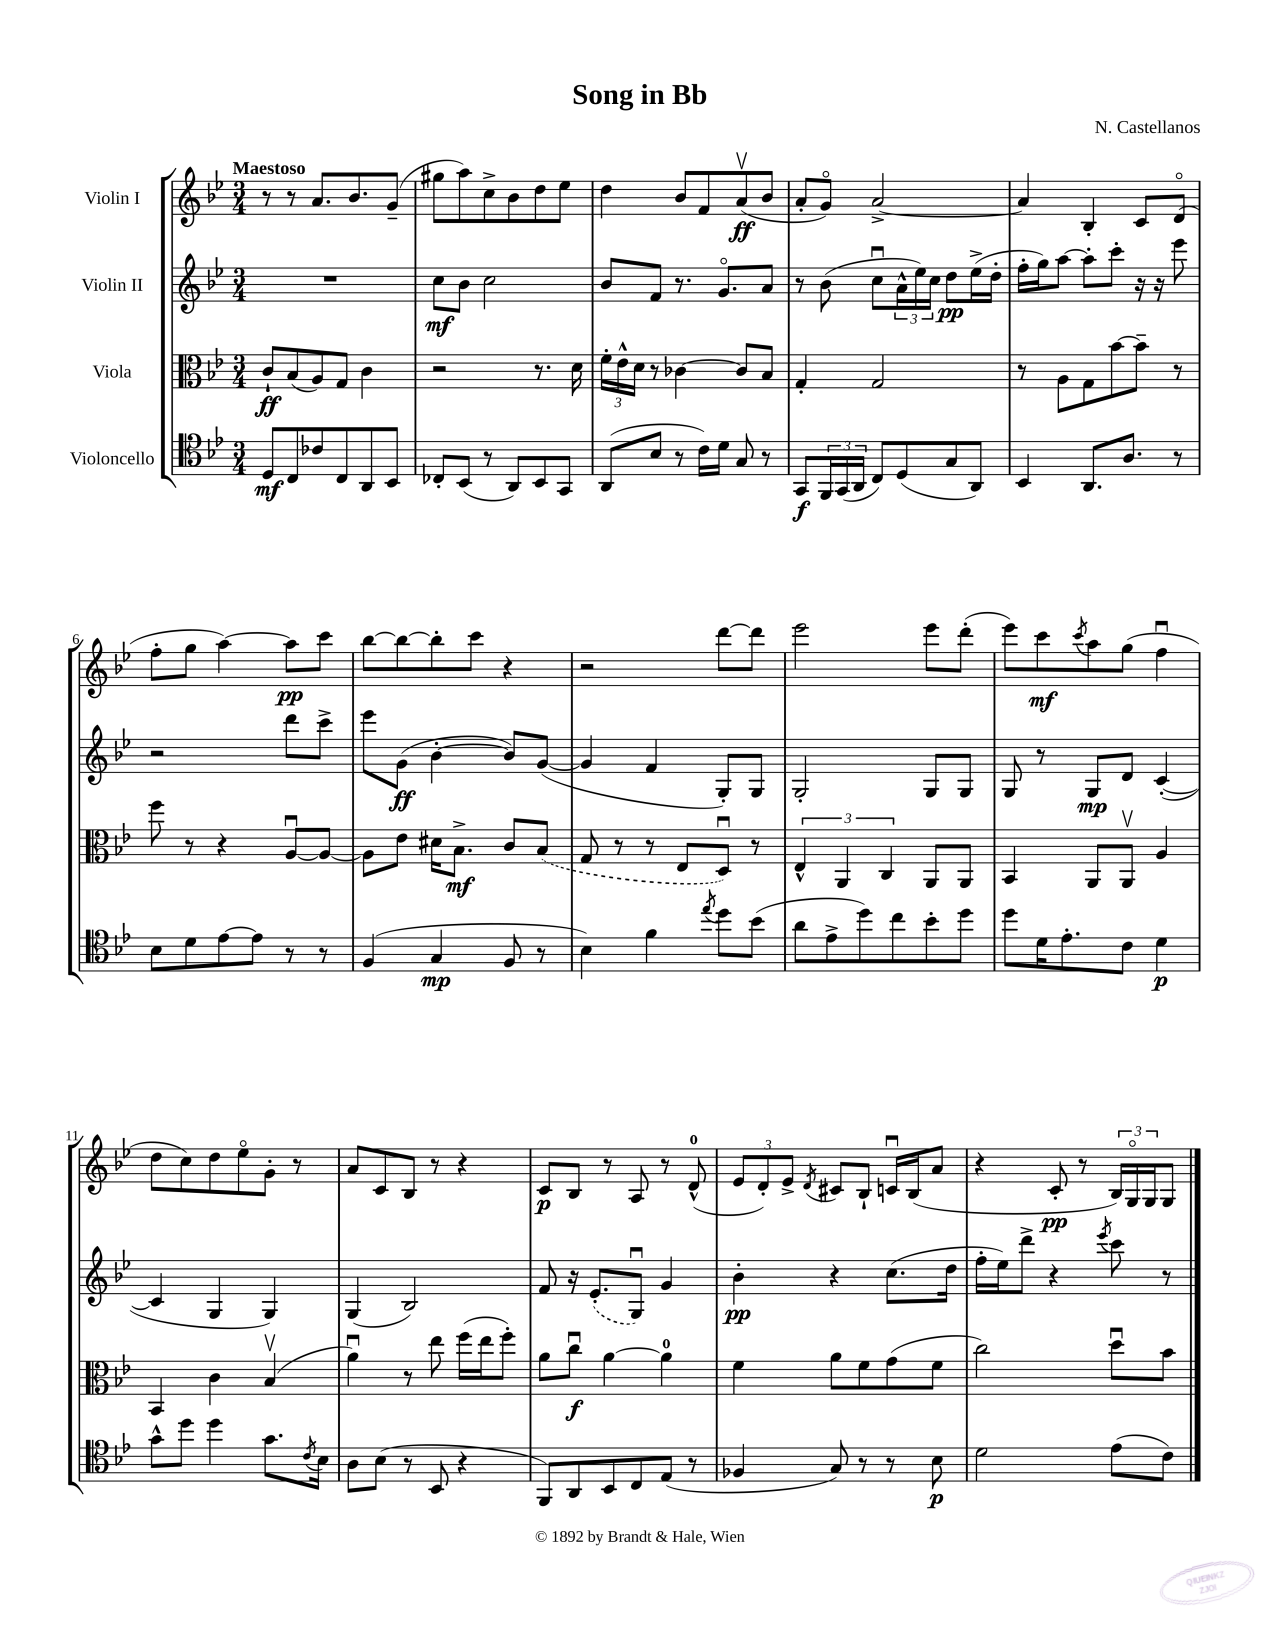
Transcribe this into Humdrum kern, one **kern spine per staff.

**kern	**dynam	**kern	**dynam	**kern	**dynam	**kern	**dynam
*part4	*part4	*part3	*part3	*part2	*part2	*part1	*part1
*staff4	*staff4	*staff3	*staff3	*staff2	*staff2	*staff1	*staff1
*I"Violoncello	*	*I"Viola	*	*I"Violin II	*	*I"Violin I	*
*clefC4	*	*clefC3	*	*clefG2	*	*clefG2	*
*k[b-e-]	*	*k[b-e-]	*	*k[b-e-]	*	*k[b-e-]	*
*M3/4	*	*M3/4	*	*M3/4	*	*M3/4	*
=1	=1	=1	=1	=1	=1	=1	=1
!	!	!	!	!	!	!LO:TX:a:B:t=Maestoso	!
8D/L	mf	8c`/L	ff	2.r	.	8r	.
8C/	.	(8B-/	.	.	.	8r	.
8c-X/	.	8A/)	.	.	.	8.a/L	.
8C/	.	8G/J	.	.	.	.	.
.	.	.	.	.	.	8.b-/	.
8AA/	.	4c\	.	.	.	.	.
8BB-/J	.	.	.	.	.	(8g~/J	.
=2	=2	=2	=2	=2	=2	=2	=2
8C-X'/L	.	2r	.	8cc\L	mf	8gg#X\L	.
(8BB-/J	.	.	.	8b-\J	.	8aa\)	.
8r	.	.	.	2cc\	.	8cc^\	.
8AA/L)	.	.	.	.	.	8b-\	.
8BB-/	.	8.r	.	.	.	8dd\	.
8GG/J	.	.	.	.	.	8ee-\J	.
.	.	16d\	.	.	.	.	.
=3	=3	=3	=3	=3	=3	=3	=3
(8AA/L	.	24f'\LL	.	8b-/L	.	4dd\	.
.	.	24e-^^\	.	.	.	.	.
.	.	24d\JJ	.	.	.	.	.
8B-/J	.	8r	.	8f/J	.	.	.
8r	.	[4c-X\	.	8.r	.	8b-/L	.
16c\LL)	.	.	.	.	.	8f/	.
16d\JJ	.	.	.	8.g/L	.	.	.
8G/	.	8c-/L]	.	.	.	(8av/	ff
8r	.	8B-/J	.	8a/J	.	8b-/J	.
=4	=4	=4	=4	=4	=4	=4	=4
8GG/L	f	4G'/	.	8r	.	8a'/L	.
24FF/L	.	.	.	(8b-\	.	8g/J)	.
(24GG/	.	.	.	.	.	.	.
24AA/JJ	.	.	.	.	.	.	.
8C/L)	.	2G/	.	8ccu\L	.	[2a^/	.
(8D/	.	.	.	24a^^\L	.	.	.
.	.	.	.	24ee-\)	.	.	.
.	.	.	.	24cc\JJ	.	.	.
8G/	.	.	.	8dd\L	pp	.	.
8AA/J)	.	.	.	(16ee-^\L	.	.	.
.	.	.	.	16dd'\JJ	.	.	.
=5	=5	=5	=5	=5	=5	=5	=5
4BB-/	.	8r	.	16ff'\LL	.	4a/]	.
.	.	.	.	16gg\J)	.	.	.
.	.	8A\L	.	[8aa\J	.	.	.
8.AA/L	.	8G\	.	8aa'\L]	.	4B-'/	.
.	.	[8b-\	.	8ccc'\J	.	.	.
8.A/J	.	.	.	.	.	.	.
.	.	8b-~\J]	.	16r	.	8c/L	.
.	.	.	.	16r	.	.	.
8r	.	8r	.	8eee-\	.	(8d/J	.
!!LO:LB:g=z
=6	=6	=6	=6	=6	=6	=6	=6
8B-\L	.	8ff\	.	2r	.	8ff'\L	.
8d\	.	8r	.	.	.	8gg\J	.
[8e-\	.	4r	.	.	.	[4aa\)	.
8e-\J]	.	.	.	.	.	.	.
8r	.	[8Au/L	.	8ddd\L	.	8aa\L]	pp
8r	.	8A/J_	.	8ccc^\J	.	8ccc\J	.
=7	=7	=7	=7	=7	=7	=7	=7
(4F/	.	8A\L]	.	8eee-\L	.	[8bb-\L	.
.	.	8e-\J	.	(8g\J	ff	8bb-\_	.
4G/	mp	16d#X\KL	.	[4b-'\	.	8bb-'\]	.
.	.	8.B-^\J	mf	.	.	.	.
.	.	.	.	.	.	8ccc\J	.
8F/	.	8c/L	.	8b-/L])	.	4r	.
8r	.	(8B-/J	.	([8g/J	.	.	.
=8	=8	=8	=8	=8	=8	=8	=8
4B-\)	.	8G/	.	4g/]	.	2r	.
.	.	8r	.	.	.	.	.
4f\	.	8r	.	4f/	.	.	.
.	.	8E-/L	.	.	.	.	.
8qee-/	.	.	.	.	.	.	.
8dd\L	.	8Du/J)	.	8G'/L)	.	[8ddd\L	.
(8b-\J	.	8r	.	8G/J	.	8ddd\J]	.
=9	=9	=9	=9	=9	=9	=9	=9
8a\L	.	6E-^^/	.	2G'/	.	2eee-\	.
8e-^\	.	.	.	.	.	.	.
.	.	6AA/	.	.	.	.	.
8dd\)	.	.	.	.	.	.	.
.	.	6C/	.	.	.	.	.
8cc\	.	.	.	.	.	.	.
8b-'\	.	8AA/L	.	8G/L	.	8eee-\L	.
8dd\J	.	8AA/J	.	8G/J	.	(8ddd'\J	.
=10	=10	=10	=10	=10	=10	=10	=10
8dd\L	.	4BB-/	.	8G/	.	8eee-\L)	.
16d\K	.	.	.	8r	.	8ccc\	mf
8.e-'\	.	.	.	.	.	.	.
.	.	.	.	.	.	8qccc/	.
.	.	8AA/L	.	8G/L	mp	8aa\	.
8c\J	.	8AAv/J	.	8d/J	.	(8gg\J	.
4d\	p	4A/	.	([4c'/	.	4ffu\	.
!!LO:LB:g=z
=11	=11	=11	=11	=11	=11	=11	=11
8g^^\L	.	4BB-/	.	4c/]	.	8dd\L	.
8dd\J	.	.	.	.	.	8cc\)	.
4dd\	.	4c\	.	4G/	.	8dd\	.
.	.	.	.	.	.	8ee-\	.
8.g\L	.	(4B-v/	.	4G/)	.	8g'\J	.
.	.	.	.	.	.	8r	.
8qc/	.	.	.	.	.	.	.
16B-\Jk	.	.	.	.	.	.	.
=12	=12	=12	=12	=12	=12	=12	=12
8A\L	.	4au\)	.	(4G/	.	8a/L	.
(8B-\J	.	.	.	.	.	8c/	.
8r	.	8r	.	2B-/)	.	8B-/J	.
8BB-/	.	8ee-\	.	.	.	8r	.
4r	.	(16ff\LL	.	.	.	4r	.
.	.	16ee-\J	.	.	.	.	.
.	.	8ff'\J)	.	.	.	.	.
=13	=13	=13	=13	=13	=13	=13	=13
8FF/L)	.	8a\L	.	8f/	.	8c/L	p
8AA/	.	8ccu\J	f	16r	.	8B-/J	.
.	.	.	.	(8.e-'/L	.	.	.
8BB-/	.	[4a\	.	.	.	8r	.
8C/	.	.	.	8Gu/J)	.	8A/	.
(8E-/J	.	4a\]	.	4g/	.	8r	.
8r	.	.	.	.	.	(8d^^/	.
=14	=14	=14	=14	=14	=14	=14	=14
4F-X/	.	4f\	.	4b-'\	pp	12e-/L	.
.	.	.	.	.	.	12d'/)	.
.	.	.	.	.	.	12e-^/J	.
.	.	.	.	.	.	8qd/	.
8G/)	.	8a\L	.	4r	.	8c#X/L	.
8r	.	8f\	.	.	.	8B-`/J	.
8r	.	(8g\	.	(8.cc\L	.	16cnu/LL	.
.	.	.	.	.	.	(16B-/J	.
8B-\	p	8f\J	.	.	.	8a/J	.
.	.	.	.	16dd\Jk	.	.	.
=15	=15	=15	=15	=15	=15	=15	=15
2d\	.	2cc\)	.	16ff'\LL	.	4r	.
.	.	.	.	16ee-\J)	.	.	.
.	.	.	.	8ddd^\J	.	.	.
.	.	.	.	4r	.	8c'/	pp
.	.	.	.	.	.	8r	.
.	.	.	.	8qeee-/	.	.	.
(8e-\L	.	8ddu\L	.	8ccc\	.	24B-/LL)	.
.	.	.	.	.	.	24G/	.
.	.	.	.	.	.	24G/J	.
8c\J)	.	8b-\J	.	8r	.	8G/J	.
==	==	==	==	==	==	==	==
*-	*-	*-	*-	*-	*-	*-	*-
